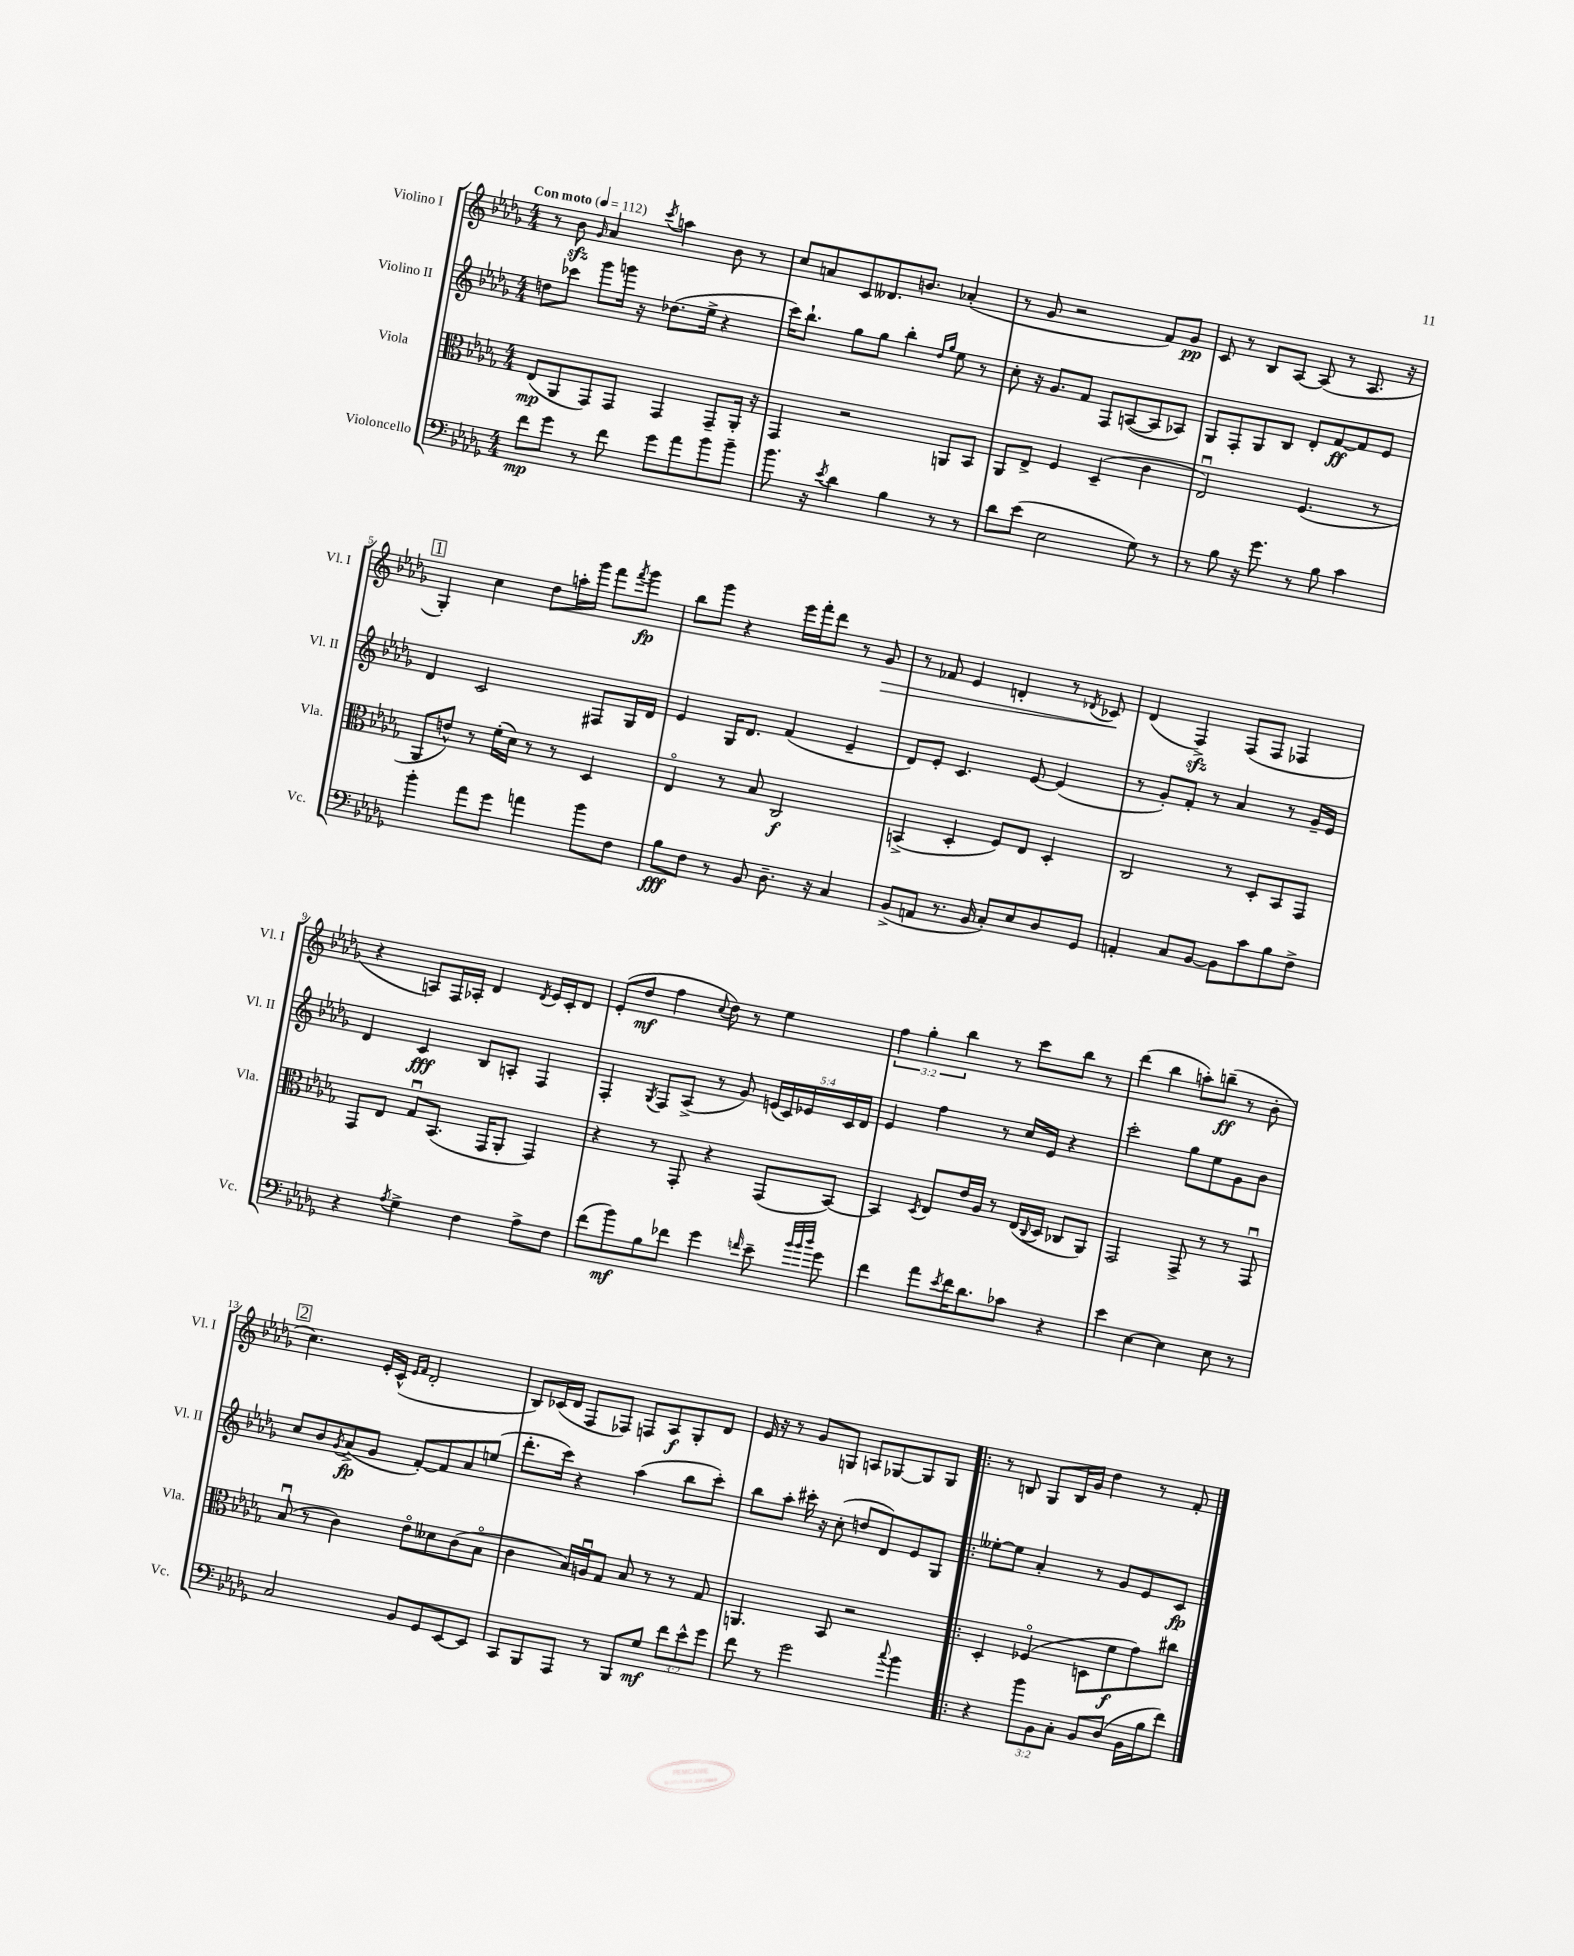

**kern	**dynam	**kern	**dynam	**kern	**dynam	**kern	**dynam
*part4	*part4	*part3	*part3	*part2	*part2	*part1	*part1
*staff4	*staff4	*staff3	*staff3	*staff2	*staff2	*staff1	*staff1
*I"Violoncello	*	*I"Viola	*	*I"Violino II	*	*I"Violino I	*
*I'Vc.	*	*I'Vla.	*	*I'Vl. II	*	*I'Vl. I	*
*clefF4	*	*clefC3	*	*clefG2	*	*clefG2	*
*k[b-e-a-d-g-]	*	*k[b-e-a-d-g-]	*	*k[b-e-a-d-g-]	*	*k[b-e-a-d-g-]	*
*M4/4	*	*M4/4	*	*M4/4	*	*M4/4	*
*MM112	*	*MM112	*	*MM112	*	*MM112	*
=1	=1	=1	=1	=1	=1	=1	=1
!	!	!	!	!	!	!LO:TX:a:B:t=Con moto	!
8f\L	mp	(8E-/L	mp	8ddn\L	.	8r	.
8g-\J	.	8AA-/	.	8ccc-X\J	.	8b-zz\	.
.	.	.	.	.	.	16qqg-/	.
8r	.	8GG-/)	.	8ggg-\L	.	4a-/	.
8f\	.	8GG-/J	.	16gggn\Jk	.	.	.
.	.	.	.	16r	.	.	.
.	.	.	.	.	.	8qccc/	.
8g-\L	.	4GG-/	.	(8.dd-X\L	.	4aan\	.
8a-\	.	.	.	.	.	.	.
.	.	.	.	16ee-^\Jk	.	.	.
8b-\	.	8GG-~/L	.	4r	.	8b-\	.
8b-~\J	.	16AA-'/Jk	.	.	.	8r	.
.	.	16r	.	.	.	.	.
=2	=2	=2	=2	=2	=2	=2	=2
8.b-\	.	4GG-/	.	16ccc\KL)	.	8cc/L	.
.	.	.	.	8.bb-`\J	.	.	.
.	.	.	.	.	.	8an/	.
16r	.	.	.	.	.	.	.
8qe-/	.	.	.	.	.	.	.
4d-\	.	2r	.	8gg-\L	.	8c/	.
.	.	.	.	8gg-\J	.	8.d--X/	.
4B-\	.	.	.	4bb-'\	.	.	.
.	.	.	.	.	.	8.bn/J	.
.	.	.	.	16qqdd-/LL	.	.	.
.	.	.	.	16qqgg-/JJ	.	.	.
8r	.	8AAn/L	.	8ee-\	.	(4a-X'/	.
8r	.	8BB-/J	.	8r	.	.	.
=3	=3	=3	=3	=3	=3	=3	=3
8d-\L	.	8AA-/L	.	8cc'\	.	8r	.
(8e-\J	.	8E-^/J	.	16r	.	8g-/	.
.	.	.	.	8.g-/L	.	.	.
2E-\	.	4F/	.	.	.	2r	.
.	.	.	.	8f/J	.	.	.
.	.	(4D-~/	.	8F/L	.	.	.
.	.	.	.	([8An/	.	.	.
8G-\)	.	4c\	.	8A/]	.	8f/L)	.
8r	.	.	.	8A-X/J)	.	8g-/J	pp
=4	=4	=4	=4	=4	=4	=4	=4
8r	.	2E-u/)	.	8G-/L	.	8c/	.
8B-\	.	.	.	8F'/	.	8r	.
16r	.	.	.	8G-/	.	8B-/L	.
8.g-\	.	.	.	.	.	.	.
.	.	.	.	8B-/J	.	[8A-/J	.
8r	.	(4.F/	.	8d-'/L	.	(8A-/]	.
8B-\	.	.	.	[8f/	ff	8r	.
4c\	.	.	.	8f/]	.	8.A-/	.
.	.	8r	.	8e-/J	.	.	.
.	.	.	.	.	.	16r	.
!!LO:LB:g=z
!!LO:REH:place=s1:t=1
=5	=5	=5	=5	=5	=5	=5	=5
4b-'\	.	8AA-/L	.	4d-/	.	4G-'/)	.
.	.	8en^^/J)	.	.	.	.	.
8a-\L	.	8r	.	2c/	.	4cc\	.
8g-\J	.	(16f'\LL	.	.	.	.	.
.	.	16d-\JJ)	.	.	.	.	.
4an\	.	8r	.	.	.	8dd-\L	.
.	.	8r	.	.	.	16aan'\L	.
.	.	.	.	.	.	16ggg-\JJ	.
8b-\L	.	4D-/	.	8F#X/L	.	8fff\L	.
.	.	.	.	.	.	8qfff/	.
8F\J	.	.	.	16G-/L	.	8ggg-\J	fp
.	.	.	.	16d-/JJ	.	.	.
=6	=6	=6	=6	=6	=6	=6	=6
8B-\L	fff	4E-/	.	4e-/	.	8bb-\L	.
8F\J	.	.	.	.	.	8ggg-\J	.
8r	.	8r	.	16G-/KL	.	4r	.
.	.	.	.	8.d-/J	.	.	.
8BB-/	.	8B-/	.	.	.	.	.
8.D-~\	.	2C/	f	(4f/	.	16eee-\LL	.
.	.	.	.	.	.	16fff'\J	.
.	.	.	.	.	.	8ddd-\J	.
16r	.	.	.	.	.	.	.
4C/	.	.	.	4e-~/	.	8r	.
!	!	!	!	!	!	!	!LO:HP:b
.	.	.	.	.	.	8g-/	>
=7	=7	=7	=7	=7	=7	=7	=7
(8BB-^/L	.	(4BBn^/	.	8d-/L)	.	8r	.
8AAn/J	.	.	.	8e-'/J	.	8f-X/	.
8.r	.	4D-'/	.	4.c/	.	4e-/	.
16BB-/	.	.	.	.	.	.	.
8C'/L)	.	8F/L)	.	.	.	4dn'/	.
8E-/	.	8E-/J	.	[8e-/	.	.	.
8D-/	.	4D-'/	.	(4e-/]	.	8r	.
.	.	.	.	.	.	8qd-X/	.
8GG-/J	.	.	.	.	.	8c-X/	.
.	.	.	.	.	.	.	]
=8	=8	=8	=8	=8	=8	=8	=8
4AAn'/	.	2C/	.	8r	.	(4d-/	.
.	.	.	.	8g-'/L)	.	.	.
8C/L	.	.	.	8f'/J	.	4Fzz^/)	.
[8BB-/J	.	.	.	8r	.	.	.
8BB-\L]	.	8r	.	4a-/	.	(8F/L	.
8c\	.	8D-'/L	.	.	.	8F/J	.
8B-\	.	8BB-/	.	8r	.	4F-X/	.
8F^\J	.	8GG-/J	.	16g-~/LL	.	.	.
.	.	.	.	16e-/JJ	.	.	.
!!LO:LB:g=z
=9	=9	=9	=9	=9	=9	=9	=9
4r	.	8GG-/L	.	4d-/	.	4r	.
.	.	8E-/J	.	.	.	.	.
8qA-/	.	.	.	.	.	.	.
4G-^\	.	8G-u/L	.	4c/	fff	8An/L)	.
.	.	(8.BB-/J	.	.	.	16F/L	.
.	.	.	.	.	.	16A-X'/JJ	.
4F\	.	.	.	8B-/L	.	4d-/	.
.	.	16GG-/KL	.	.	.	.	.
.	.	8AA-'/J	.	8An'/J	.	.	.
.	.	.	.	.	.	8qd-/	.
8A-^\L	.	4GG-/)	.	4F/	.	16e-/LL	.
.	.	.	.	.	.	16c'/J	.
8F\J	.	.	.	.	.	8d-/J	.
=10	=10	=10	=10	=10	=10	=10	=10
(8f\L	.	4r	.	4F'/	.	(8e-'/L	.
8b-\)	mf	.	.	.	.	8dd-/J	mf
.	.	.	.	8qG-/	.	.	.
8B-\	.	8r	.	8F/L	.	4ff\	.
8f-X\J	.	8GG-'/	.	(8A-^/J	.	.	.
.	.	.	.	.	.	8qqcc/	.
4g-\	.	4r	.	8r	.	8dd-\)	.
.	.	.	.	8g-/)	.	8r	.
16qqfn/	.	.	.	.	.	.	.
8e-~\	.	(8GG-/L	.	(20en/LL	.	4ee-\	.
.	.	.	.	20c/)	.	.	.
.	.	.	.	20e-X/	.	.	.
32qqb-/LLL	.	.	.	.	.	.	.
32qqb-/	.	.	.	.	.	.	.
32qqdd-/JJJ	.	.	.	.	.	.	.
8g-\	.	[8BB-/J)	.	.	.	.	.
.	.	.	.	20c/	.	.	.
.	.	.	.	20d-/JJ	.	.	.
=11	=11	=11	=11	=11	=11	=11	=11
4f\	.	4BB-/]	.	4e-/	.	6ff\	.
.	.	.	.	.	.	6gg-'\	.
.	.	8qD-/	.	.	.	.	.
8a-\L	.	8E-/L	.	4ff\	.	.	.
.	.	.	.	.	.	6bb-\	.
8qe-/	.	.	.	.	.	.	.
16f\K	.	16e-/L	.	.	.	.	.
8.d-\	.	16A-/JJ	.	.	.	.	.
.	.	8r	.	8r	.	8r	.
8c-X\J	.	(16E-/LL	.	16cc/LL	.	8ccc\L	.
.	.	8qqC/	.	.	.	.	.
.	.	16D-/JJ	.	16e-/JJ	.	.	.
4r	.	8C-X/L	.	4r	.	8bb-\J	.
.	.	8AA-/J)	.	.	.	8r	.
=12	=12	=12	=12	=12	=12	=12	=12
4e-\	.	2GG-/	.	2ccc'\	.	(4ddd-\	.
[4E-\	.	.	.	.	.	4bb-\	.
4E-\]	.	8GG-^/	.	8gg-\L	.	8aan'\L)	.
.	.	8r	.	8ee-\	.	(8bbn~\J	ff
8E-\	.	8r	.	8g-\	.	8r	.
8r	.	8GG-u/	.	8b-\J	.	8b-'\	.
!!LO:LB:g=z
!!LO:REH:place=s1:t=2
=13	=13	=13	=13	=13	=13	=13	=13
2C/	.	(8B-u/	.	8cc/L	.	4.cc\)	.
.	.	8r	.	8b-/	.	.	.
.	.	.	.	8qg-/	.	.	.
.	.	4c\)	.	(8a-^/	fp	.	.
.	.	.	.	8g-/J	.	16e-'/LL	.
.	.	.	.	.	.	(16c^^/JJ	.
.	.	.	.	.	.	16qqe-/LL	.
.	.	.	.	.	.	16qqf/JJ	.
8BB-/L	.	8e-\L	.	[8f'/L)	.	2d-'/	.
8GG-/	.	8d--X\	.	8f/]	.	.	.
[8EE-/	.	(8c\	.	8a-/	.	.	.
8EE-/J]	.	8B-\J	.	(8een/J	.	.	.
=14	=14	=14	=14	=14	=14	=14	=14
8CC/L	.	4c\	.	8.ddd-'\L	.	8B-/L)	.
8BBB-/	.	.	.	.	.	(16c-X/L	.
.	.	.	.	16ccc\Jk)	.	16d-/JJ	.
8AAA-/J	.	16B-/LL)	.	4r	.	8F/L	.
.	.	16Anu/J	.	.	.	.	.
8r	.	8G-/J	.	.	.	8F-X/J)	.
8BBB-/L	.	8B-/	.	(4aa-\	.	8Fn/L	.
8G-/J	mf	8r	.	.	.	8A-/	f
12f\L	.	8r	.	8bb-\L	.	8G-'/	.
12e-^^\	.	.	.	.	.	.	.
.	.	8G-/	.	8ccc'\J)	.	8d-/J	.
12g-\J	.	.	.	.	.	.	.
=15	=15	=15	=15	=15	=15	=15	=15
8f\	.	4.AAn/	.	8bb-\L	.	16e-/	.
.	.	.	.	.	.	16r	.
8r	.	.	.	8aa-'\J	.	8r	.
2g-\	.	.	.	16ccc#X'\	.	8g-/L	.
.	.	.	.	16r	.	.	.
.	.	8BB-/	.	(8cc'\	.	8Gn/J	.
.	.	2r	.	8ddn/L	.	8An/L	.
.	.	.	.	8d-/)	.	[8G-X/	.
8qqcc/	.	.	.	.	.	.	.
4b-\	.	.	.	8e-/	.	8G-/]	.
.	.	.	.	8G-/J	.	8G-/J	.
=16!|:	=16!|:	=16!|:	=16!|:	=16!|:	=16!|:	=16!|:	=16!|:
4r	.	4D-'/	.	[8ee--X'\L	.	8r	.
.	.	.	.	8ee--\J]	.	8Bn/	.
12b-\L	.	(4F-X/	.	4a-'/	.	8G-/L	.
12BB-\	.	.	.	.	.	.	.
.	.	.	.	.	.	16B/L	.
12C'\J	.	.	.	.	.	.	.
.	.	.	.	.	.	16g-/JJ	.
8BB-/L	.	8Dn\L	.	8r	.	4dd-\	.
(8D-/J	.	8f\	f	8g-/L	.	.	.
16BB-\LL	.	8g-\)	.	8e-/	.	8r	.
16B-\J	.	.	.	.	.	.	.
8f\J)	.	8cc#X\J	.	8c/J	fp	8f'/	.
==	==	==	==	==	==	==	==
*-	*-	*-	*-	*-	*-	*-	*-
